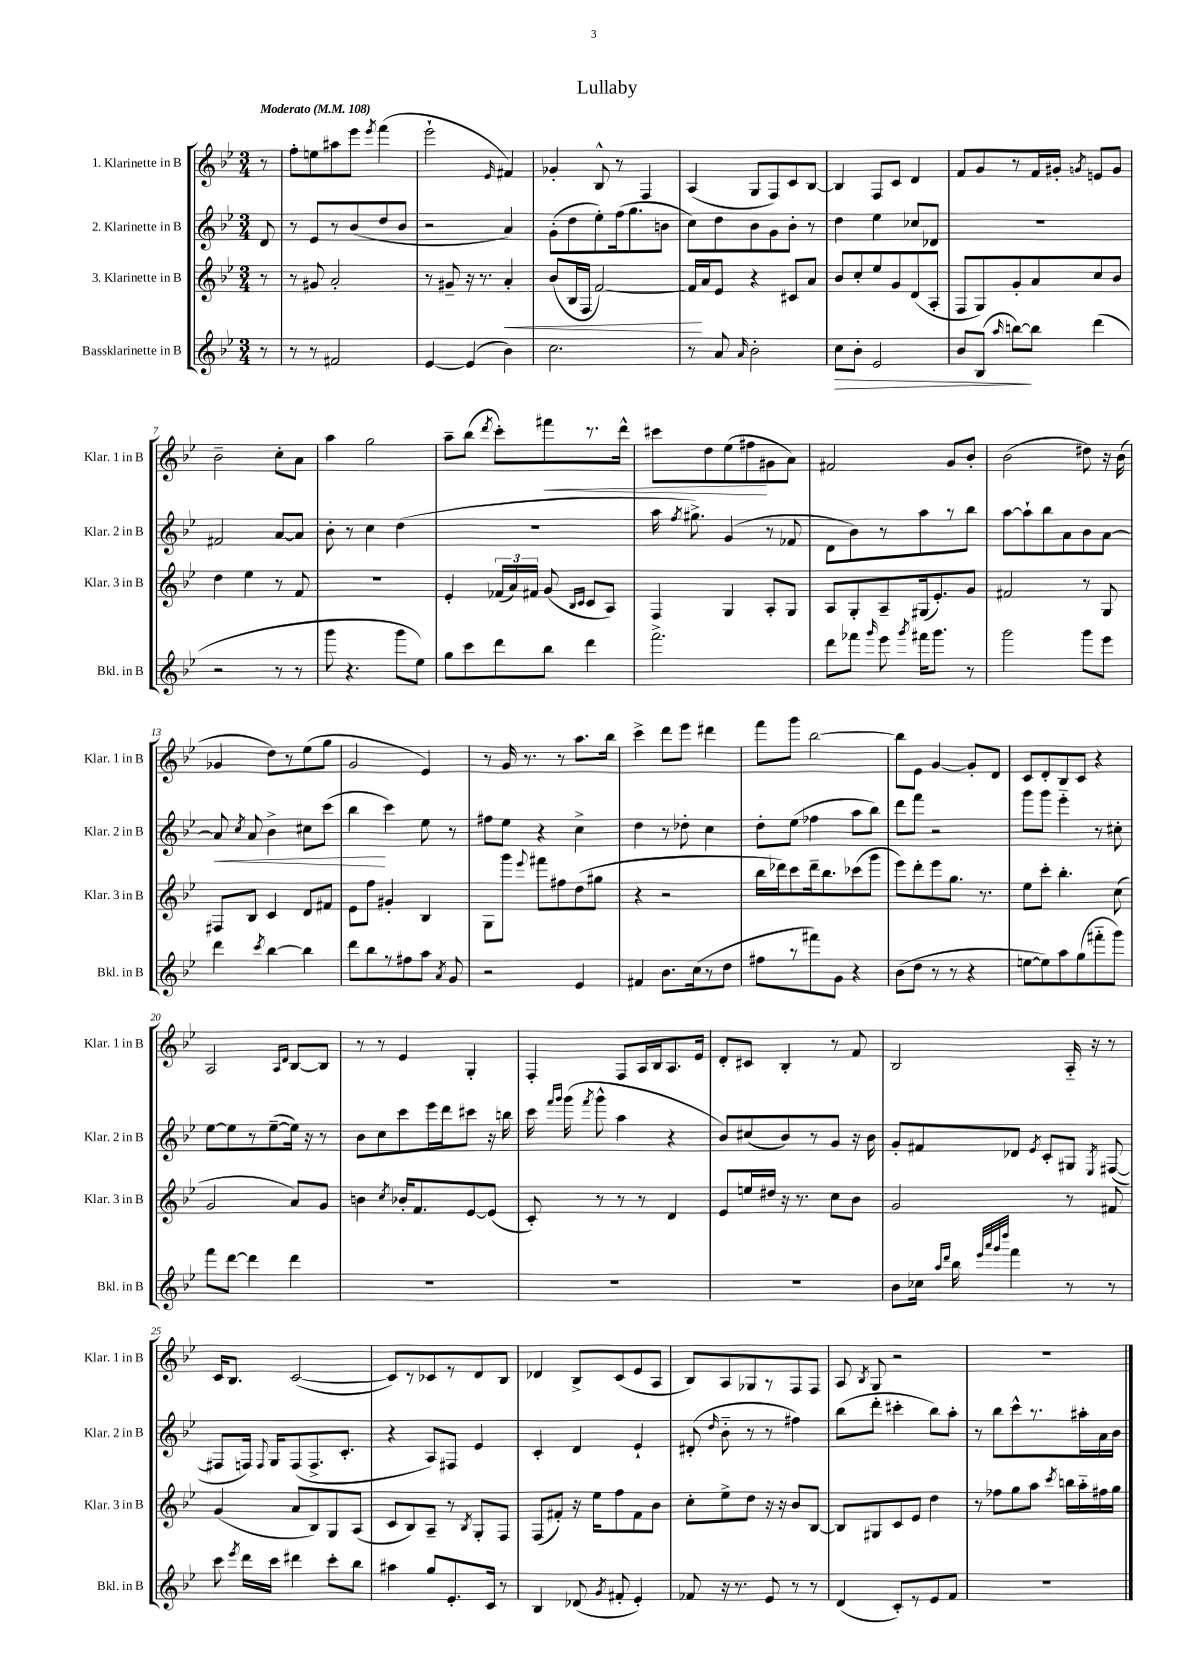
\header { title = "Lullaby" }
<<
\new StaffGroup <<
\new Staff = "s0" \with { instrumentName = "1. Klarinette in B" shortInstrumentName = "Klar. 1 in B" } {
    \clef treble \key bes \major \numericTimeSignature \time 3/4 \partial 8 \tempo "Moderato" 4 = 108
    \autoBeamOff r8 |
    f''8[-. e''8 ais''8 ees'''8] \acciaccatura { ees'''8 } f'''4( |
    ees'''2-! \grace { ees'16 } fis'4) |
    ges'4-. bes8-^ r8 f4 |
    a4( g8[ f8) c'8 bes8]~ |
    bes4 f8[ c'8] d'4 |
    f'8[ g'8 r8 f'16 gis'16]-. \acciaccatura { g'8 } e'8[ g'8] |
    bes'2-- c''8[-. a'8] |
    a''4 g''2 |
    a''8[-- bes''8]( \acciaccatura { d'''8 } c'''8[-.) fis'''8\< r8. d'''16]-^ |
    cis'''8[ d''8 ees''8( fis''8\! gis'8 a'8]) |
    fis'2 g'8[ bes'8]-. |
    bes'2( dis''8) r16 bes'16( |
    ges'4 d''8[) r8 ees''8( g''8] |
    g'2 ees'4) |
    r8 g'16 r8. r8 a''8.[ bes''16] |
    c'''4-> d'''8[ ees'''8] dis'''4 |
    f'''8[ g'''8] bes''2~ |
    bes''8[ ees'8] g'4~ g'8[-. d'8] |
    c'8[ d'8-. bes8 c'8] r4 |
    a2 \grace { a16[ d'16] } bes8[~ bes8] |
    r8 r8 ees'4 g4-. |
    f4-. f8[ a16 bes16 a8. ees'16] |
    d'8[-. cis'8] bes4-. r8 f'8 |
    bes2 a16-_ r16 r8 |
    c'16[ bes8.] c'2~( |
    c'8[) r8 ces'8 r8 d'8 bes8] |
    des'4 bes8[-> c'8( ees'8 a8] |
    bes8[) a8 ges8 r8 f8 f8] |
    a8 \acciaccatura { bes8 } g8 r2 |
    R2. \bar "|." |
}
\new Staff = "s1" \with { instrumentName = "2. Klarinette in B" shortInstrumentName = "Klar. 2 in B" } {
    \clef treble \key bes \major \numericTimeSignature \time 3/4 \partial 8
    \autoBeamOff d'8 |
    r8 ees'8[ r8 bes'8( d''8 bes'8] |
    r2 a'4) |
    g'8[-.( d''8 ees''8-.) f''16( g''8. b'8] |
    c''8[) d''8 bes'8 g'8 bes'8]-. r8 |
    d''4 ees''4 ces''8[ des'8] |
    R2. |
    fis'2 a'8[~ a'8] |
    bes'8-. r8 c''4 d''4( |
    R2. |
    a''16 \acciaccatura { f''8 } gis''8.->) g'4( r8 fes'8 |
    d'8[ bes'8) r8 a''8 r8 bes''8] |
    a''8[~ a''8-! bes''8 a'8 bes'8 a'8]~ |
    a'8\< \acciaccatura { c''8 } a'8 bes'4-> cis''8[ c'''8]( |
    bes''4\! c'''4) ees''8 r8 |
    fis''8[ ees''8] r4 c''4-> |
    d''4 r8 des''8-. c''4 |
    d''8[-. ees''8]( fes''4 a''8[ bes''8]) |
    d'''8[ f'''8] r2 |
    g'''8[ g'''8] ees'''4-_ r8 cis''8-. |
    ees''8[~ ees''8 r8 ees''8~--( ees''16]) r16 r8 |
    bes'8[ c''8 c'''8 ees'''16 d'''16 cis'''8] r16 b''16 |
    c'''16 \grace { f'''16[ g'''16] } g'''16( \acciaccatura { f'''8 } g'''8-^ a''4 r4 |
    bes'8[) cis''8( bes'8) r8 g'8] r16 bes'16 |
    g'8[-. fis'8 des'8] \acciaccatura { ees'8 } c'8[-. gis8] \acciaccatura { ees8 } fis8~( |
    fis8[ f16]) \appoggiatura { f8 } g16[ f8( f8.-> c'8.]-. |
    r4 a8[) fis8] ees'4 |
    c'4-. d'4 ees'4-! |
    dis'8-.( \grace { d''16 } bes'8-_ r8 r8 fis''4) |
    bes''8[( d'''8]-. cis'''4-. bes''8[) a''8]-. |
    r8 bes''8[ c'''8-^ r8. ais''16-. a'16 bes'16] \bar "|." |
}
\new Staff = "s2" \with { instrumentName = "3. Klarinette in B" shortInstrumentName = "Klar. 3 in B" } {
    \clef treble \key bes \major \numericTimeSignature \time 3/4 \partial 8
    \autoBeamOff r8 |
    r8 gis'8 a'2-. |
    r8 gis'8-- r16 r8. a'4-.\< |
    bes'8[( bes16 f16] f'2~) |
    f'16[\! a'16 ees'8] r4 cis'8[ a'8] |
    bes'8[ c''8-. ees''8 g'8 d'8( a8]-. |
    f8[ g8) g'8-. a'8 c''8 bes'8] |
    d''4 ees''4 r8 f'8 |
    R2. |
    ees'4-. \tuplet 3/2 { fes'16[( a'16) fis'16] } g'8( \grace { bes16[ c'16] } c'8[ a8]) |
    f4 g4 a8[-. g8] |
    a8[ g8-. a8-- gis16( ees'8.-.) g'8] |
    fis'2 r8 g8 |
    fis8[ bes8] c'4 d'8[ fis'8] |
    ees'8[ f''8] gis'4-. bes4 |
    g8[ g'''8] \appoggiatura { ees'''8 } fis'''8[ fis''8 d''8( gis''8] |
    r4 r2 |
    bes''16[ des'''16) c'''8 des'''16-- bes''8. ces'''8( g'''8] |
    ees'''8[) d'''8-. ees'''8 g''8.] r8. |
    ees''8[ c'''8]-. bes''4.-. c''8( |
    g'2 a'8[) g'8] |
    b'4 \acciaccatura { c''8 } bes'16[-. f'8. ees'8~ ees'8]( |
    c'8-.) r8 r8 r8 d'4 |
    ees'8[ e''16 dis''16] r16 r8. c''8[ bes'8] |
    g'2 r8 fis'8 |
    g'4( a'8[ bes8) g8 a8]( |
    c'8[ bes8) a8]-- r8 \acciaccatura { bes8 } g8[-. f8] |
    f8[( fis'8]-.) r16 ees''16[ f''8 fis'8 bes'8] |
    c''8[-. ees''8-> d''8] r16 r16 bes'8[ bes8]~ |
    bes8[ gis8 c'8 ees'8] d''4 |
    r8 fes''8[ g''8 a''8] \acciaccatura { c'''8 } b''16[ a''16-_ fis''16 g''16] \bar "|." |
}
\new Staff = "s3" \with { instrumentName = "Bassklarinette in B" shortInstrumentName = "Bkl. in B" } {
    \clef treble \key bes \major \numericTimeSignature \time 3/4 \partial 8
    \autoBeamOff r8 |
    r8 r8 fis'2 |
    ees'4~ ees'4( bes'4) |
    c''2. |
    r8 a'8 \grace { a'16 } bes'2-. |
    c''8[\> bes'8]-. ees'2 |
    bes'8[ bes8]( \grace { a''16 } b''8[~\!) b''8] d'''4( |
    r2 r8 r8 |
    g'''8 r4. g'''8[ ees''8]) |
    g''8[ c'''8 d'''8 bes''8] d'''4 |
    f'''2.-> |
    d'''8[ fes'''8] \grace { g'''16 } ees'''8 \acciaccatura { g'''8 } fis'''16[ g'''8.] r8 |
    g'''2 g'''8[ ees'''8] |
    d'''4 \acciaccatura { c'''8 } bes''4~ bes''4 |
    d'''8[ bes''8 r8 fis''8 a''8] \acciaccatura { a'8 } g'8 |
    r2 ees'4 |
    fis'4 bes'8.[ c''16( r8 d''8] |
    fis''8[ r8 fis'''8) g'8] r4 |
    bes'8[( d''8] r8 r8 r4 |
    e''8[~ e''8) a''8 g''8( fis'''8-_ g'''8]) |
    f'''8[ d'''8]~ d'''4 d'''4 |
    R2. |
    R2. |
    R2. |
    bes'8[ ces''16] \grace { a''16[ d'''16] } bes''16 \grace { ees'''32[ a'''32 g'''32 d''''32] } f'''4 r8 r8 |
    c'''8 \acciaccatura { ees'''8 } d'''16[ c'''16] dis'''4 c'''8[-. bes''8] |
    ais''4 g''8[ ees'8.-. c'16] r8 |
    bes4 des'8( \acciaccatura { g'8 } fis'8-. ees'4-.) |
    fes'8 r16 r8. ees'8 r8 r8 |
    d'4( c'8[-.) r8 ees'8 f'8] |
    R2. \bar "|." |
}
>>
>>
